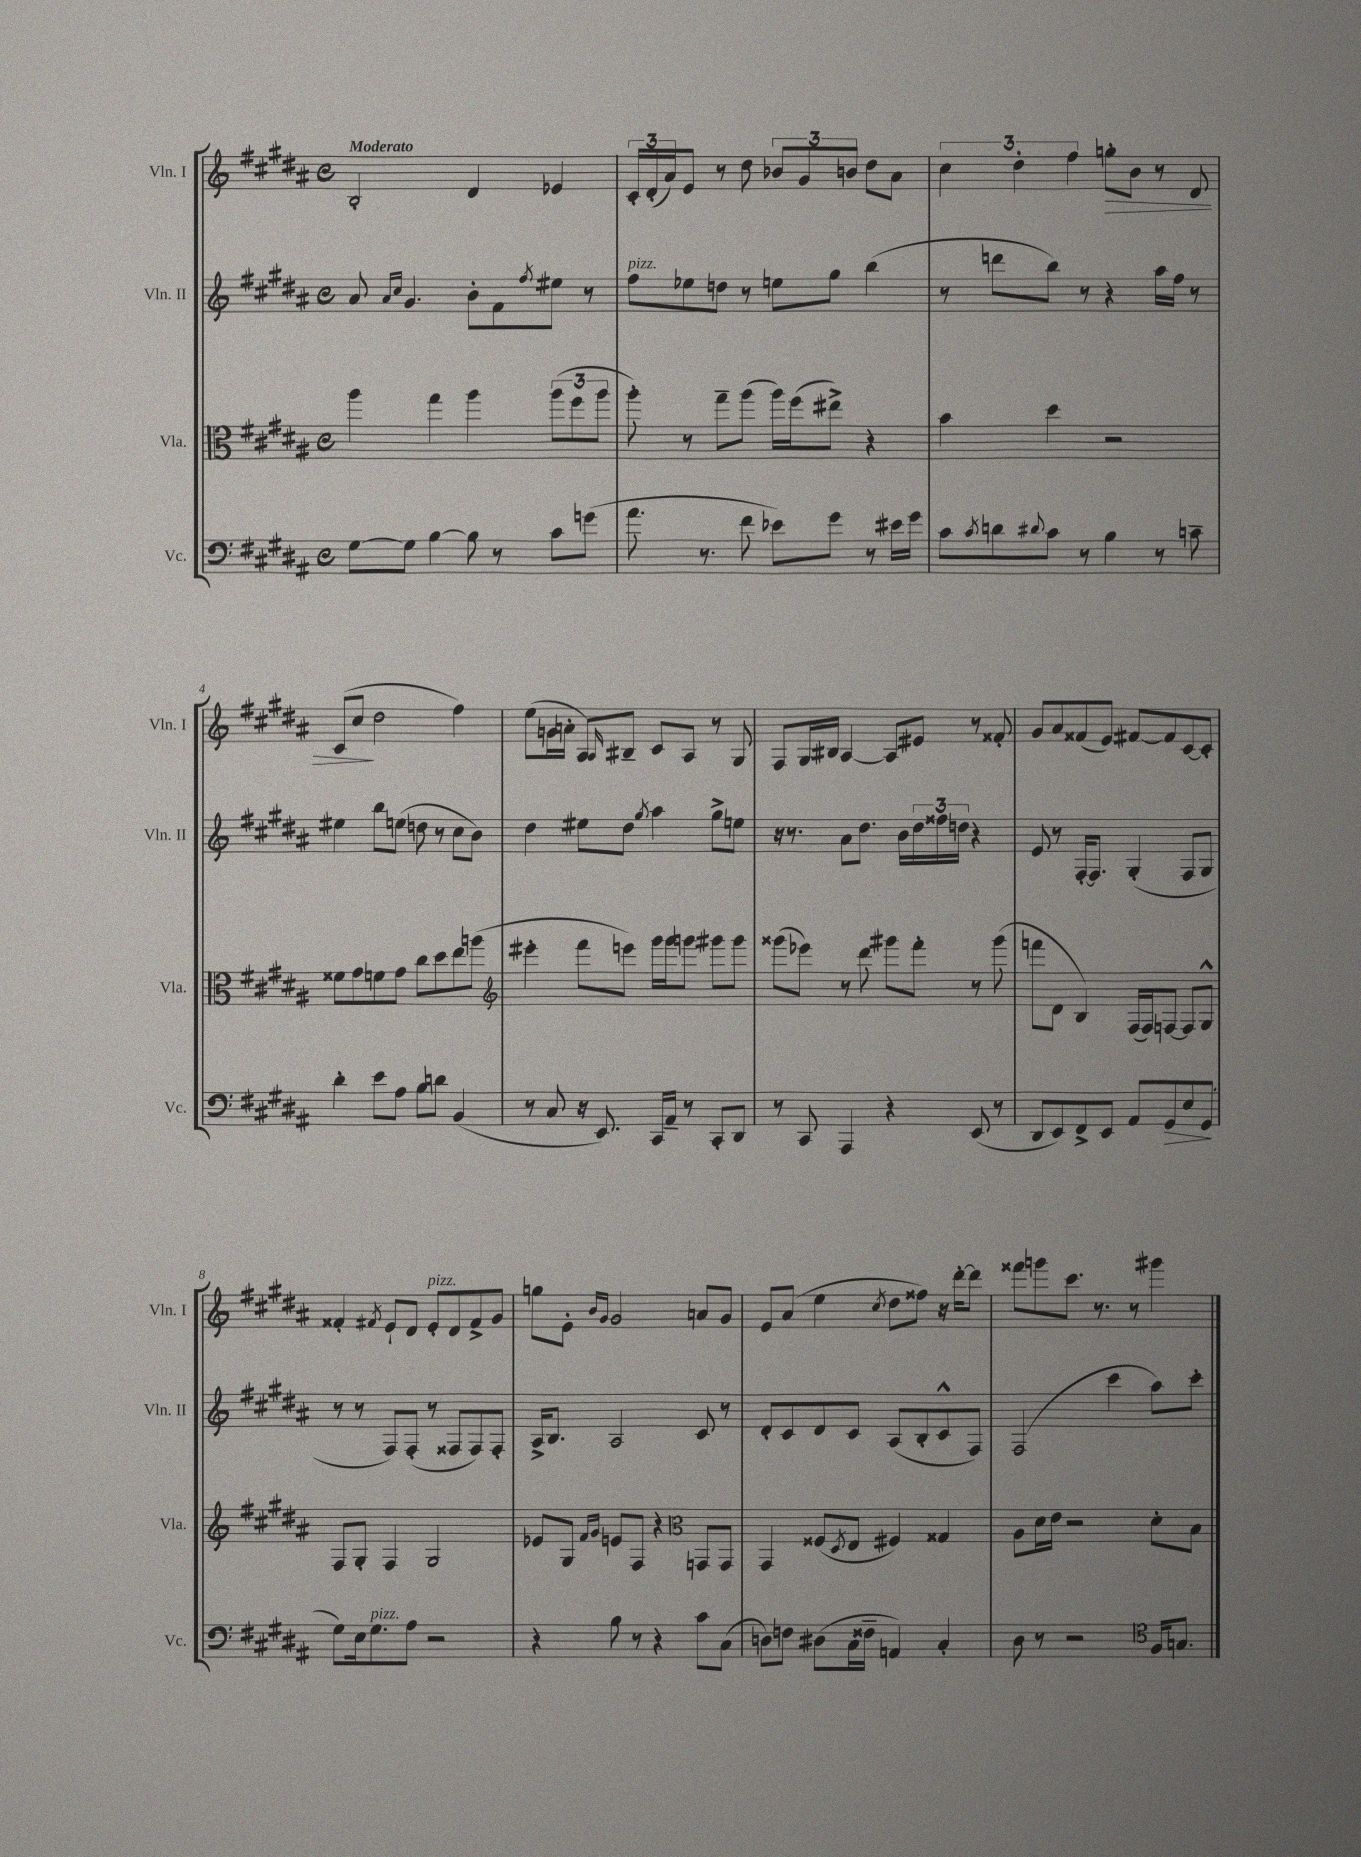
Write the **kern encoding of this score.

**kern	**kern	**kern	**kern
*staff4	*staff3	*staff2	*staff1
*clefF4	*clefC3	*clefG2	*clefG2
*k[f#c#g#d#a#]	*k[f#c#g#d#a#]	*k[f#c#g#d#a#]	*k[f#c#g#d#a#]
*M4/4	*M4/4	*M4/4	*M4/4
*met(c)	*met(c)	*met(c)	*met(c)
[8G#	4aa#	8a#	2B'
.	.	16qqa#	.
.	.	16qqcc#	.
8G#]	.	4.g#	.
[4B	4gg#	.	.
8B]	4aa#	8b'	4d#
8r	.	8f#	.
.	.	8qff#	.
8c#	(12aa#	8ee#	4e-
.	12ff#	.	.
(8g	.	8r	.
.	12aa#	.	.
=	=	=	=
8.a#	8aa#')	8ff#	24c#'
.	.	.	(24d#'
.	.	.	24a#)
.	8r	8ee-	8e
8.r	.	.	.
.	8gg#~	8dd	8r
8f#	(8aa#	8r	8dd#
8e-)	16aa#)	8ee	12b-
.	(16ff#	.	.
.	.	.	12g#
8g#	8ee#^)	8gg#	.
.	.	.	12b
8r	4r	(4bb	8dd#
16e#	.	.	8a#
16g#	.	.	.
=	=	=	=
8c#	4b	8r	6cc#
8qc#	.	.	.
8d	.	8ddd	.
.	.	.	6dd#'
8qqd#	.	.	.
8c#	4dd#	8bb)	.
.	.	.	6ff#
8r	.	8r	.
4B	2r	4r	8gg'
.	.	.	8b
8r	.	16aa#	8r
.	.	16ff#	.
8c~	.	8r	8d#
=	=	=	=
4d#'	8f##	4ee#	(8c#
.	8g#	.	8cc#
8e	8f	8bb	2dd#
8A#	8g#	(8ee	.
8B	8cc#	8dd	.
8d	8dd#	8r	.
(4BB	8ee	8cc#	4ff#)
.	(8aa	8b)	.
=	=	=	=
*	*clefG2	*	*
8r	4eee#'	4dd#	(8ee
8C#	.	.	16g
.	.	.	16a'
16r	8fff#	8ee#	8A#)
8.EE)	.	.	.
.	.	.	16qqA#
.	8eee)	8dd#	8B#~
.	.	8qgg#	.
16CC#	16ggg#	4aa#	8c#
16AA#~	16ggg#	.	.
8r	8ggg	.	8A#
8CC#'	8ggg#	8gg#^	8r
8DD#	8ggg#	8ee	8G#
=	=	=	=
8r	(8ggg##	16r	8F#
.	.	8.r	.
8CC#	8eee-)	.	16G#
.	.	.	16B#
4AAA#	8r	8a#	[4A#
.	8ddd#	8.dd#	.
4r	8ggg#	.	8A#]
.	.	16b	.
.	8fff#'	24dd#	8e#
.	.	24ff##	.
.	.	24dd	.
(8EE	8r	4r	8r
8r	(8ggg#	.	8f##'
=	=	=	=
8DD#	8fff	8e	8g#
8EE)	8d#	8r	8a#
8FF#^	4B)	[16F#'	(8f##
.	.	8.F#]	.
8EE	.	.	8e)
8AA#	(16F#	(4G#'	[8f#
.	16F#)	.	.
8GG#	[8F	.	8f#]
8E	8F]	8F#	[8c#
(8GG#	8G#^^	8G#	8c#']
=	=	=	=
8G#)	8F#	8r	4f##'
16E	8G#'	8r	.
8.G#	.	.	.
.	.	.	8qf#
.	4F#	8F#)	8e`
8A#	.	(8F#'	8d#
2r	2G#	8r	8e'
.	.	8F##	8d#
.	.	8F##)	8f#^
.	.	8F##'	8g#
=	=	=	=
4r	8e-	16A#^	8gg
.	.	8.B	.
.	8G#	.	8e'
.	16qqf#	.	16qqb
.	16qqg#	.	16qqg#
8B	8e	2A#	2g#
8r	8F#	.	.
4r	4r	.	.
*	*clefC3	*	*
8c#	8GG	8c#	8a
(8C#	8GG	8r	8g#
=	=	=	=
8D)	4GG#	8d#'	8e
8F	.	8c#	(8a#
(8D#	(8F##	8d#	4ee
.	8qD#	.	.
16C#	8E	8c#	.
16F##~	.	.	.
.	.	.	8qcc#
4AA)	4F#)	(8A#	8dd#
.	.	8B'	8ff##)
4C#'	4G##	8c#^^	16r
.	.	.	[16ddd#'
.	.	8F#)	8ddd#]
=	=	=	=
8D#	8A#	(2F#	8fff##
8r	16d#	.	8ggg
.	16e	.	.
2r	2r	.	8.ccc#
.	.	.	8.r
.	.	4ccc#	.
.	.	.	8r
*clefC4	*	*	*
16F#	8d#'	8aa#)	4ggg#
8.G	.	.	.
.	8B	8ccc#'	.
==	==	==	==
*-	*-	*-	*-
